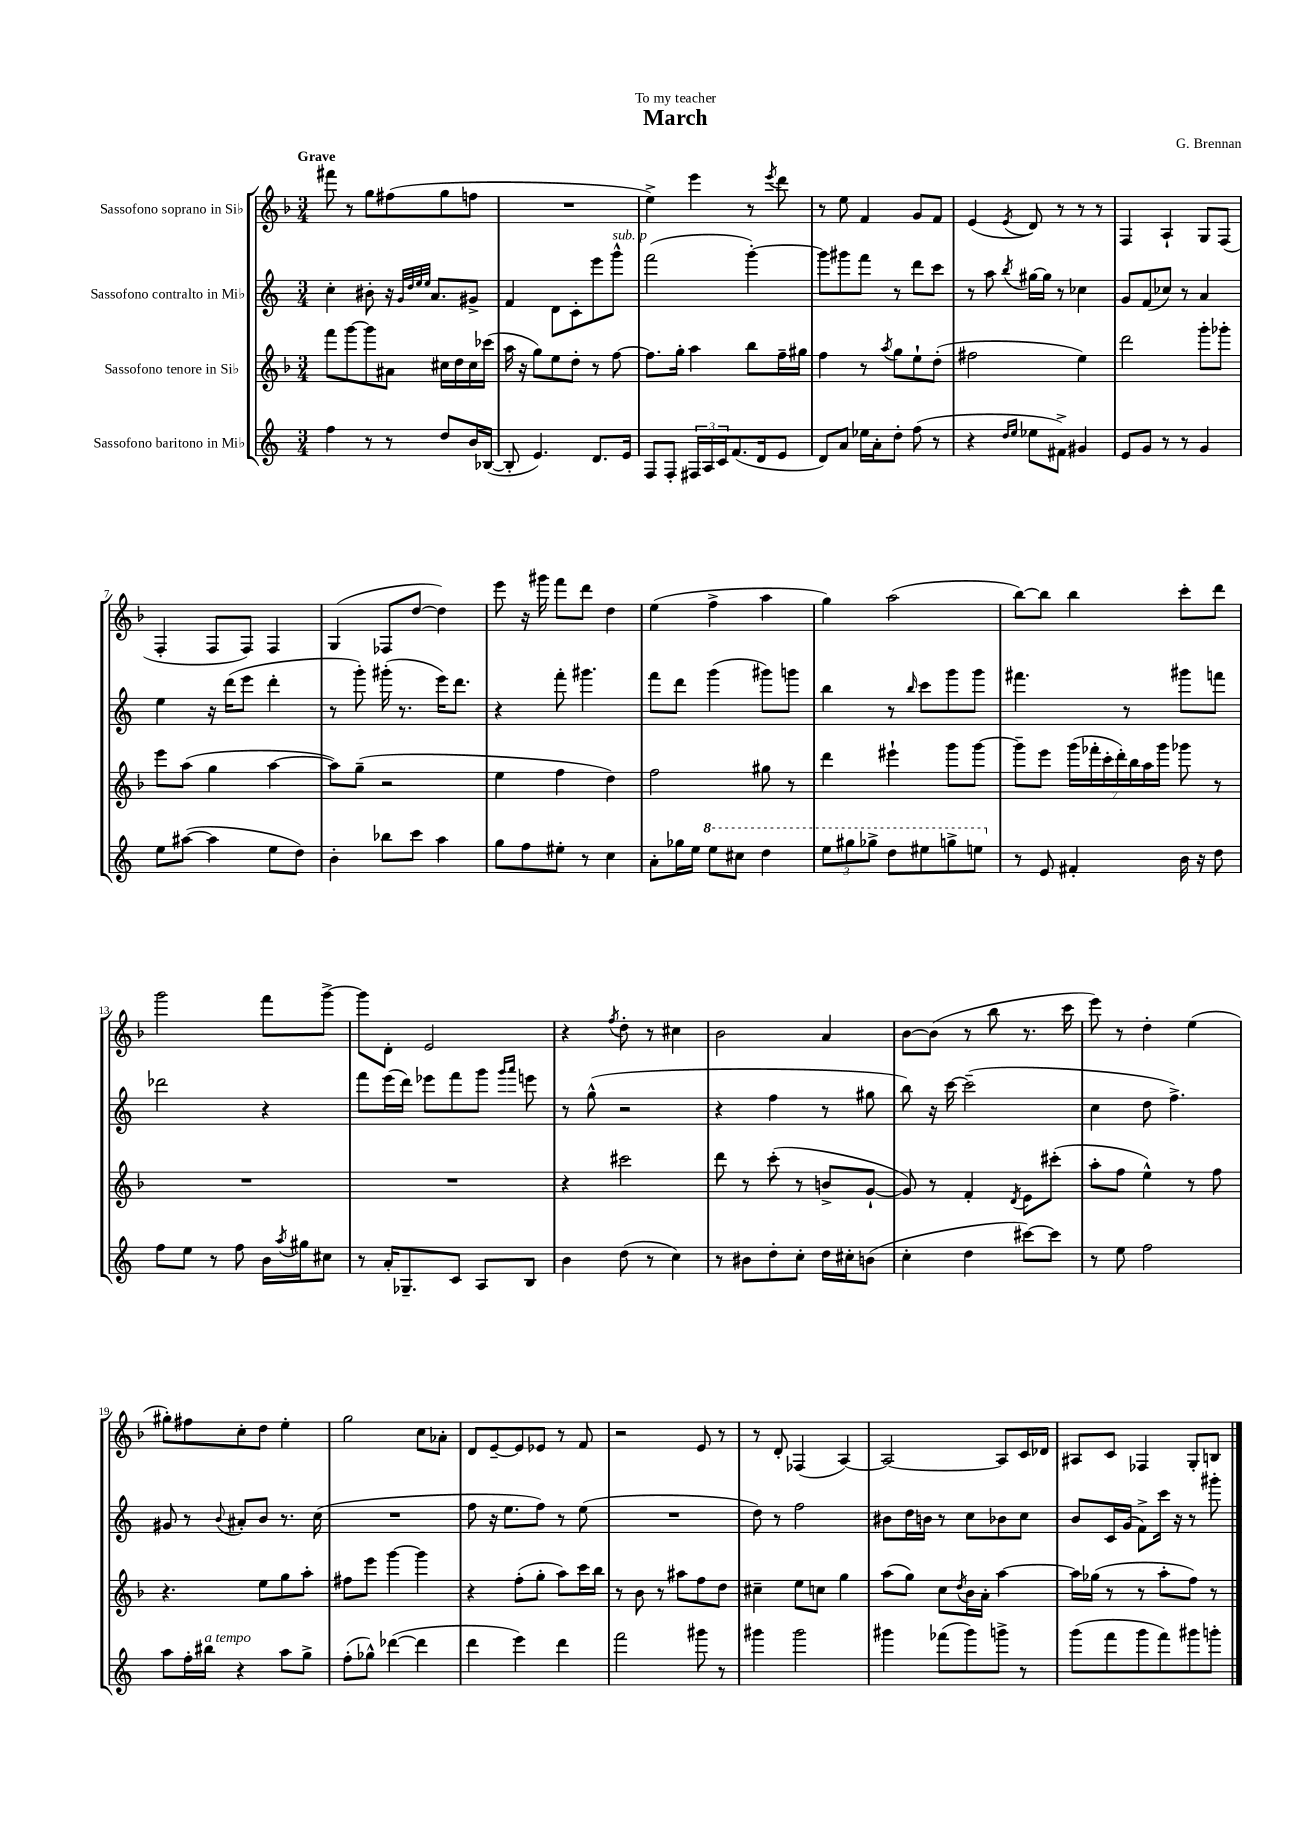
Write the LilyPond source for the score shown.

\header { title = "March" composer = "G. Brennan" dedication = "To my teacher" }
<<
\new StaffGroup <<
\new Staff = "s0" \with { instrumentName = "Sassofono soprano in Sib" } {
    \clef treble \key f \major \numericTimeSignature \time 3/4 \tempo "Grave"
    fis'''8 r8 g''8 fis''8( g''8 f''8 |
    R2. |
    e''4->) e'''4 r8 \acciaccatura { e'''8 } d'''8 |
    r8 e''8 f'4 g'8 f'8 |
    e'4( \acciaccatura { e'8 } d'8) r8 r8 r8 |
    f4 a4-! g8 f8( |
    f4-. f8 f8) f4 |
    g4( fes8 d''8~ d''4) |
    e'''8 r16 gis'''16 f'''8 d'''8 d''4 |
    e''4( f''4-> a''4 |
    g''4) a''2( |
    bes''8~) bes''8 bes''4 c'''8-. d'''8 |
    g'''2 f'''8 g'''8~-> |
    g'''8 d'8-. e'2 |
    r4 \acciaccatura { f''8 } d''8-. r8 cis''4 |
    bes'2 a'4 |
    bes'8~ bes'8( r8 bes''8 r8. c'''16 |
    e'''8) r8 d''4-. e''4( |
    gis''8-.) fis''8 c''8-. d''8 e''4-. |
    g''2 c''8 aes'8-. |
    d'8 e'8~-- e'8 ees'8 r8 f'8 |
    r2 e'8 r8 |
    r8 d'8-. fes4( a4~) |
    a2~ a8 c'16 des'16 |
    ais8 c'8 fes4 g8-. b8 \bar "|." |
}
\new Staff = "s1" \with { instrumentName = "Sassofono contralto in Mib" } {
    \clef treble \key c \major \numericTimeSignature \time 3/4
    c''4-. bis'8-. r16 \grace { g'32 d''32 e''32 e''32 } a'8. gis'8-> |
    f'4 d'8 c'8-. e'''8 g'''8-^^\markup { \italic "sub. p" } |
    f'''2( g'''4~-.) |
    g'''8 gis'''8 f'''8 r8 d'''8 c'''8 |
    r8 a''8 \acciaccatura { b''8 } gis''16~ gis''16 r8 ces''4 |
    g'8 f'8( ces''8) r8 a'4 |
    e''4 r16 d'''16( e'''8 d'''4-. |
    r8 g'''8-.) gis'''16-.( r8. e'''16) d'''8. |
    r4 f'''8-. gis'''4. |
    f'''8 d'''8 g'''4( gis'''8) g'''8 |
    b''4 r8 \grace { b''16 } c'''8 g'''8 g'''8 |
    fis'''4. r8 gis'''8 f'''8 |
    des'''2 r4 |
    f'''8 e'''16( d'''16) ees'''8 f'''8 g'''8 \grace { g'''16 a'''16 } e'''8 |
    r8 g''8-^( r2 |
    r4 f''4 r8 gis''8 |
    b''8) r16 c'''16~ c'''2--( |
    c''4 d''8 f''4.->) |
    gis'8 r8 \appoggiatura { b'8 } ais'8-. b'8 r8. c''16( |
    R2. |
    f''8 r16 e''8. f''8) r8 e''8( |
    R2. |
    d''8) r8 f''2 |
    bis'8 d''16 b'16 r8 c''8 bes'8 c''8 |
    b'8 c'16 g'16( f'8->) c'''16 r16 r8 gis'''8-. \bar "|." |
}
\new Staff = "s2" \with { instrumentName = "Sassofono tenore in Sib" } {
    \clef treble \key f \major \numericTimeSignature \time 3/4
    f'''8 g'''8~ g'''8 ais'8 cis''16 d''16 cis''16 ces'''16( |
    a''16 r16 g''8) e''8 d''8-. r8 f''8~ |
    f''8. g''16-. a''4 bes''8 f''16-- gis''16 |
    f''4 r8 \acciaccatura { a''8 } g''8 e''8-! d''8-.( |
    fis''2 e''4) |
    d'''2 g'''8-. ges'''8-. |
    e'''8 a''8( g''4 a''4~ |
    a''8) g''8--( r2 |
    e''4 f''4 d''4) |
    f''2 gis''8 r8 |
    d'''4 eis'''4-! g'''8 g'''8~ |
    g'''8-- e'''8 \tuplet 7/4 { g'''16( fes'''16-. c'''16-. d'''16-.) bes''16 a''16 g'''16 } ges'''8 r8 |
    R2. |
    R2. |
    r4 cis'''2 |
    d'''8 r8 c'''8-.( r8 b'8-> g'8~-! |
    g'8) r8 f'4-. \acciaccatura { d'8 } e'8 cis'''8-.( |
    a''8-. f''8 e''4-^) r8 f''8 |
    r4. e''8 g''8 a''8-. |
    fis''8 e'''8 g'''4~ g'''4 |
    r4 f''8-.( g''8-. a''8) c'''16 bes''16 |
    r8 bes'8 r8 ais''8 f''8 d''8 |
    cis''4-- e''8 c''8 g''4 |
    a''8( g''8) c''8 \acciaccatura { d''8 } bes'16 a'16-. a''4~ |
    a''16 ges''16( r8 r8 a''8-. f''8) r8 \bar "|." |
}
\new Staff = "s3" \with { instrumentName = "Sassofono baritono in Mib" } {
    \clef treble \key c \major \numericTimeSignature \time 3/4
    f''4 r8 r8 d''8 b'16 bes16~( |
    bes8-. e'4.) d'8. e'16 |
    f8 f8-. \tuplet 3/2 { fis16 a16 c'16 } f'8.( d'16 e'8 |
    d'8) a'8 ees''16 a'16-. d''8-. f''8( r8 |
    r4 \grace { d''16 e''16 } ees''8 fis'8->) gis'4 |
    e'8 g'8 r8 r8 g'4 |
    e''8 ais''8~( ais''4 e''8 d''8) |
    b'4-. bes''8 c'''8 a''4 |
    g''8 f''8 eis''8-. r8 c''4 |
    a'8-. ges''16 e''16 \ottava #1 e'''8 cis'''8 d'''4 |
    \tuplet 3/2 { e'''8 gis'''8 ges'''8-> } d'''8 eis'''8 g'''8-> e'''8 \ottava #0 |
    r8 e'8 fis'4-. b'16 r16 d''8 |
    f''8 e''8 r8 f''8 b'16 \acciaccatura { a''8 } gis''16 cis''8 |
    r8 a'16-. ges8.-- c'8 a8 b8 |
    b'4 d''8( r8 c''4) |
    r8 bis'8 d''8-. c''8-. d''16 cis''16-. b'8( |
    c''4-. d''4 cis'''8~) cis'''8 |
    r8 e''8 f''2 |
    a''8 f''16-. bis''16^\markup { \italic "a tempo" } r4 a''8 g''8-> |
    f''8-.( ges''8-^) des'''4~( des'''4 |
    d'''4 e'''4) d'''4 |
    f'''2 gis'''8 r8 |
    gis'''4 gis'''2 |
    gis'''4 fes'''8( gis'''8) g'''8-> r8 |
    g'''8( f'''8 g'''8 f'''8) gis'''8 g'''8-. \bar "|." |
}
>>
>>
